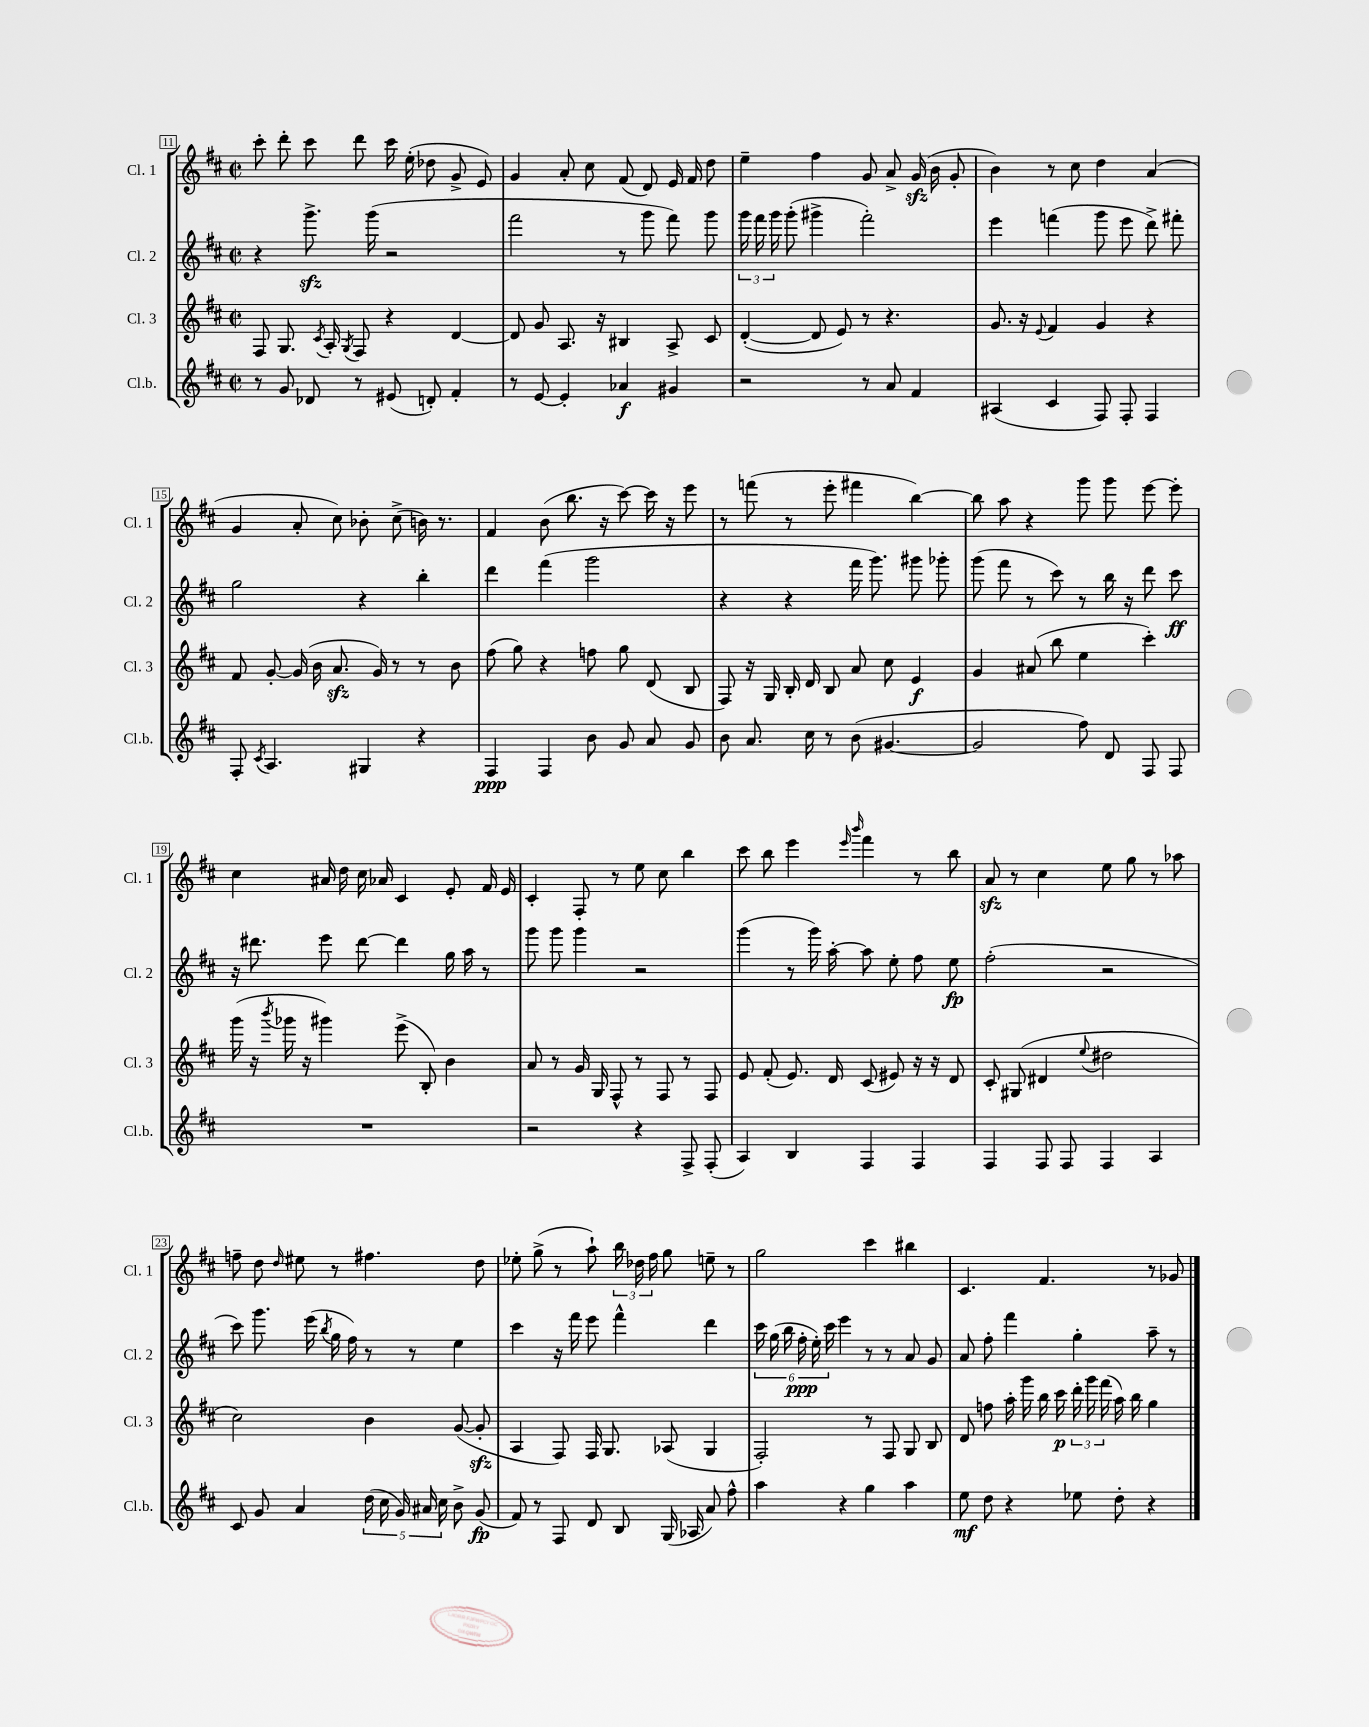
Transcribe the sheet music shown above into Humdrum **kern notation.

**kern	**dynam	**kern	**dynam	**kern	**dynam	**kern
*part4	*part4	*part3	*part3	*part2	*part2	*part1
*staff4	*staff4	*staff3	*staff3	*staff2	*staff2	*staff1
*I"Cl.b.	*	*I"Cl. 3	*	*I"Cl. 2	*	*I"Cl. 1
*I'Cl.b.	*	*I'Cl. 3	*	*I'Cl. 2	*	*I'Cl. 1
*clefG2	*	*clefG2	*	*clefG2	*	*clefG2
*k[f#c#]	*	*k[f#c#]	*	*k[f#c#]	*	*k[f#c#]
*M2/2	*	*M2/2	*	*M2/2	*	*M2/2
*met(c|)	*	*met(c|)	*	*met(c|)	*	*met(c|)
=11	=11	=11	=11	=11	=11	=11
8r	.	8F#/	.	4r	.	8ccc#'\
8g/	.	8.G/	.	.	.	8ddd'\
8d-X/	.	.	.	8.gggzz^\	.	8ccc#\
.	.	8qc#/	.	.	.	.
.	.	16A'/	.	.	.	.
.	.	8qG/	.	.	.	.
8r	.	8F#/	.	.	.	8ddd\
.	.	.	.	(16ggg\	.	.
(8e#X/	.	4r	.	2r	.	16ccc#\
.	.	.	.	.	.	(16ee'\
8dn'/)	.	.	.	.	.	8dd-X\
4f#'/	.	[4d/	.	.	.	8g^/
.	.	.	.	.	.	8e/)
=12	=12	=12	=12	=12	=12	=12
8r	.	8d/]	.	2fff#\	.	4g/
[8e/	.	8g/	.	.	.	.
4e'/]	.	8.A/	.	.	.	8a'/
.	.	.	.	.	.	8cc#\
.	.	16r	.	.	.	.
4a-X/	f	4B#X/	.	8r	.	(8f#/
.	.	.	.	8ggg\	.	8d/)
4g#X/	.	8A^/	.	8fff#\)	.	16e/
.	.	.	.	.	.	16f#/
.	.	8c#/	.	8ggg\	.	8dd\
=13	=13	=13	=13	=13	=13	=13
2r	.	([4d'/	.	24ggg\	.	4ee~\
.	.	.	.	24fff#\	.	.
.	.	.	.	24ggg\	.	.
.	.	.	.	(8ggg'\	.	.
.	.	8d/]	.	4ggg#X^\	.	4ff#\
.	.	8e/)	.	.	.	.
8r	.	8r	.	2fff#'\)	.	8g/
8a/	.	4.r	.	.	.	8a^/
4f#/	.	.	.	.	.	(16gzz/
.	.	.	.	.	.	16b\
.	.	.	.	.	.	8g'/
=14	=14	=14	=14	=14	=14	=14
(4A#X/	.	8.g/	.	4eee\	.	4b\)
.	.	16r	.	.	.	.
.	.	8qqe/	.	.	.	.
4c#/	.	4f#/	.	(4fffn\	.	8r
.	.	.	.	.	.	8cc#\
8F#/)	.	4g/	.	8ggg\	.	4dd\
8F#'/	.	.	.	8eee\	.	.
4F#/	.	4r	.	8ddd^\)	.	(4a/
.	.	.	.	8fff#X'\	.	.
!!LO:LB:g=z
=15	=15	=15	=15	=15	=15	=15
8F#'/	.	8f#/	.	2gg\	.	4g/
8qc#/	.	.	.	.	.	.
4.A/	.	[8g'/	.	.	.	.
.	.	(16g/]	.	.	.	8a'/
.	.	16b\	.	.	.	.
.	.	8.azz/	.	.	.	8cc#\)
4G#X/	.	.	.	4r	.	8b-X'\
.	.	16g/)	.	.	.	.
.	.	8r	.	.	.	(8cc#^\
4r	.	8r	.	4bb'\	.	16bn\)
.	.	.	.	.	.	8.r
.	.	8b\	.	.	.	.
=16	=16	=16	=16	=16	=16	=16
4F#/	ppp	(8ff#\	.	4ddd\	.	4f#/
.	.	8gg\)	.	.	.	.
4F#/	.	4r	.	(4fff#\	.	(8b\
.	.	.	.	.	.	8.bb\
8b\	.	8ffn\	.	2ggg\	.	.
.	.	.	.	.	.	16r
8g/	.	8gg\	.	.	.	[8ccc#\)
8a/	.	(8d/	.	.	.	16ccc#\]
.	.	.	.	.	.	16r
8g/	.	8B/	.	.	.	8eee\
=17	=17	=17	=17	=17	=17	=17
8b\	.	8F#/)	.	4r	.	8r
8.a/	.	16r	.	.	.	(8fffn\
.	.	16G/	.	.	.	.
.	.	16B'/	.	4r	.	8r
16cc#\	.	16d/	.	.	.	.
8r	.	8B/	.	.	.	8eee'\
(8b\	.	8a/	.	16fff#\	.	4fff#X\
.	.	.	.	8.ggg\)	.	.
[4.g#X/	.	8cc#\	.	.	.	.
.	.	4e/	f	8ggg#X\	.	[4bb\)
.	.	.	.	8ggg-X'\	.	.
=18	=18	=18	=18	=18	=18	=18
2g#/]	.	4g/	.	(8ggg\	.	8bb\]
.	.	.	.	8fff#\	.	8aa\
.	.	(8a#X/	.	8r	.	4r
.	.	8bb\	.	8ccc#\)	.	.
8ff#\)	.	4ee\	.	8r	.	8ggg\
8d/	.	.	.	16bb\	.	8ggg\
.	.	.	.	16r	.	.
8F#/	.	4ccc#'\)	.	8ddd\	.	[8eee\
8F#/	.	.	.	8ccc#\	ff	8eee'\]
!!LO:LB:g=z
=19	=19	=19	=19	=19	=19	=19
1r	.	(16ggg\	.	16r	.	4cc#\
.	.	16r	.	8.ddd#X\	.	.
.	.	8qbbb/	.	.	.	.
.	.	16ggg-X\	.	.	.	.
.	.	16r	.	.	.	.
.	.	4ggg#X\)	.	8eee\	.	16a#X/
.	.	.	.	.	.	16dd\
.	.	.	.	[8ddd#\	.	16cc#\
.	.	.	.	.	.	16a-X/
.	.	(8eee^\	.	4ddd#\]	.	4c#/
.	.	8B'/)	.	.	.	.
.	.	4b\	.	16gg\	.	8e'/
.	.	.	.	16aa\	.	.
.	.	.	.	8r	.	16f#/
.	.	.	.	.	.	16e/
=20	=20	=20	=20	=20	=20	=20
2r	.	8a/	.	8ggg\	.	4c#'/
.	.	8r	.	8ggg\	.	.
.	.	16g/	.	4ggg\	.	8F#'/
.	.	16G/	.	.	.	.
.	.	8F#^^/	.	.	.	8r
4r	.	8r	.	2r	.	8ee\
.	.	8F#/	.	.	.	8cc#\
8F#^/	.	8r	.	.	.	4bb\
(8F#'/	.	8F#/	.	.	.	.
=21	=21	=21	=21	=21	=21	=21
4A/)	.	8e/	.	(4ggg\	.	8ccc#\
.	.	(8f#'/	.	.	.	8bb\
4B/	.	8.e/)	.	8r	.	4eee\
.	.	.	.	16ggg\)	.	.
.	.	16d/	.	[16aa'\	.	.
.	.	.	.	.	.	16qqeee/
.	.	.	.	.	.	16qqbbb/
4F#/	.	(8c#/	.	8aa\]	.	4fff#\
.	.	8e#X/)	.	8ee'\	.	.
4F#/	.	16r	.	8ff#\	.	8r
.	.	16r	.	.	.	.
.	.	8d/	.	8ee\	fp	8bb\
=22	=22	=22	=22	=22	=22	=22
4F#/	.	8c#'/	.	(2ff#'\	.	8azz/
.	.	(8G#X/	.	.	.	8r
8F#/	.	4d#X/	.	.	.	4cc#\
8F#/	.	.	.	.	.	.
.	.	8qqee/	.	.	.	.
4F#/	.	2dd#X\	.	2r	.	8ee\
.	.	.	.	.	.	8gg\
4A/	.	.	.	.	.	8r
.	.	.	.	.	.	8aa-X\
!!LO:LB:g=z
=23	=23	=23	=23	=23	=23	=23
8c#/	.	2cc#\)	.	8ccc#\)	.	8ffn~\
8g/	.	.	.	8.ggg\	.	8dd\
.	.	.	.	.	.	16qqdd/
4a/	.	.	.	.	.	8ee#X\
.	.	.	.	(16eee\	.	.
.	.	.	.	8qbb/	.	.
.	.	.	.	16gg\	.	8r
.	.	.	.	16ff#\)	.	.
(20dd\	.	4b\	.	8r	.	4.ff#X\
20cc#\	.	.	.	.	.	.
20g/)	.	.	.	.	.	.
.	.	.	.	8r	.	.
20a#X/	.	.	.	.	.	.
20cc#\	.	.	.	.	.	.
8b^\	.	([8g/	.	4ee\	.	.
(8g/	fp	8gzz'/]	.	.	.	8dd\
=24	=24	=24	=24	=24	=24	=24
8f#/)	.	4A/	.	4ccc#\	.	8ee-X'\
8r	.	.	.	.	.	(8gg^\
8F#/	.	8F#/)	.	16r	.	8r
.	.	.	.	16fff#\	.	.
8d/	.	16F#/	.	8eee\	.	8aa`\)
.	.	8.G/	.	.	.	.
8B/	.	.	.	4fff#^^\	.	24bb\
.	.	.	.	.	.	24dd-X\
.	.	.	.	.	.	24ff#\
(16G/	.	(8A-X/	.	.	.	8gg\
16A-X/	.	.	.	.	.	.
8a/)	.	4G/	.	4ddd\	.	8een~\
8ff#^^\	.	.	.	.	.	8r
=25	=25	=25	=25	=25	=25	=25
4aa\	.	2F#'/)	.	24ccc#\	.	2gg\
.	.	.	.	(24gg\	.	.
.	.	.	.	24bb\	.	.
.	.	.	.	24ff#'\	ppp	.
.	.	.	.	24ee'\)	.	.
.	.	.	.	24ccc#\	.	.
4r	.	.	.	4eee\	.	.
4gg\	.	8r	.	8r	.	4ccc#\
.	.	8F#/	.	8r	.	.
4aa\	.	8G/	.	8a/	.	4bb#X\
.	.	8B/	.	8g/	.	.
=26	=26	=26	=26	=26	=26	=26
8ee\	mf	8d/	.	8a/	.	4.c#/
8dd\	.	8ffn\	.	8ff#'\	.	.
4r	.	16aa'\	.	4fff#\	.	.
.	.	16ggg\	.	.	.	.
.	.	16bb\	.	.	.	4.f#/
.	.	16ccc#\	p	.	.	.
8ee-X\	.	24ddd'\	.	4gg'\	.	.
.	.	24ggg\	.	.	.	.
.	.	(24fff#\	.	.	.	.
8dd'\	.	16aa\)	.	.	.	.
.	.	16bb\	.	.	.	.
4r	.	4gg\	.	8aa~\	.	8r
.	.	.	.	8r	.	8g-X/
==	==	==	==	==	==	==
*-	*-	*-	*-	*-	*-	*-
